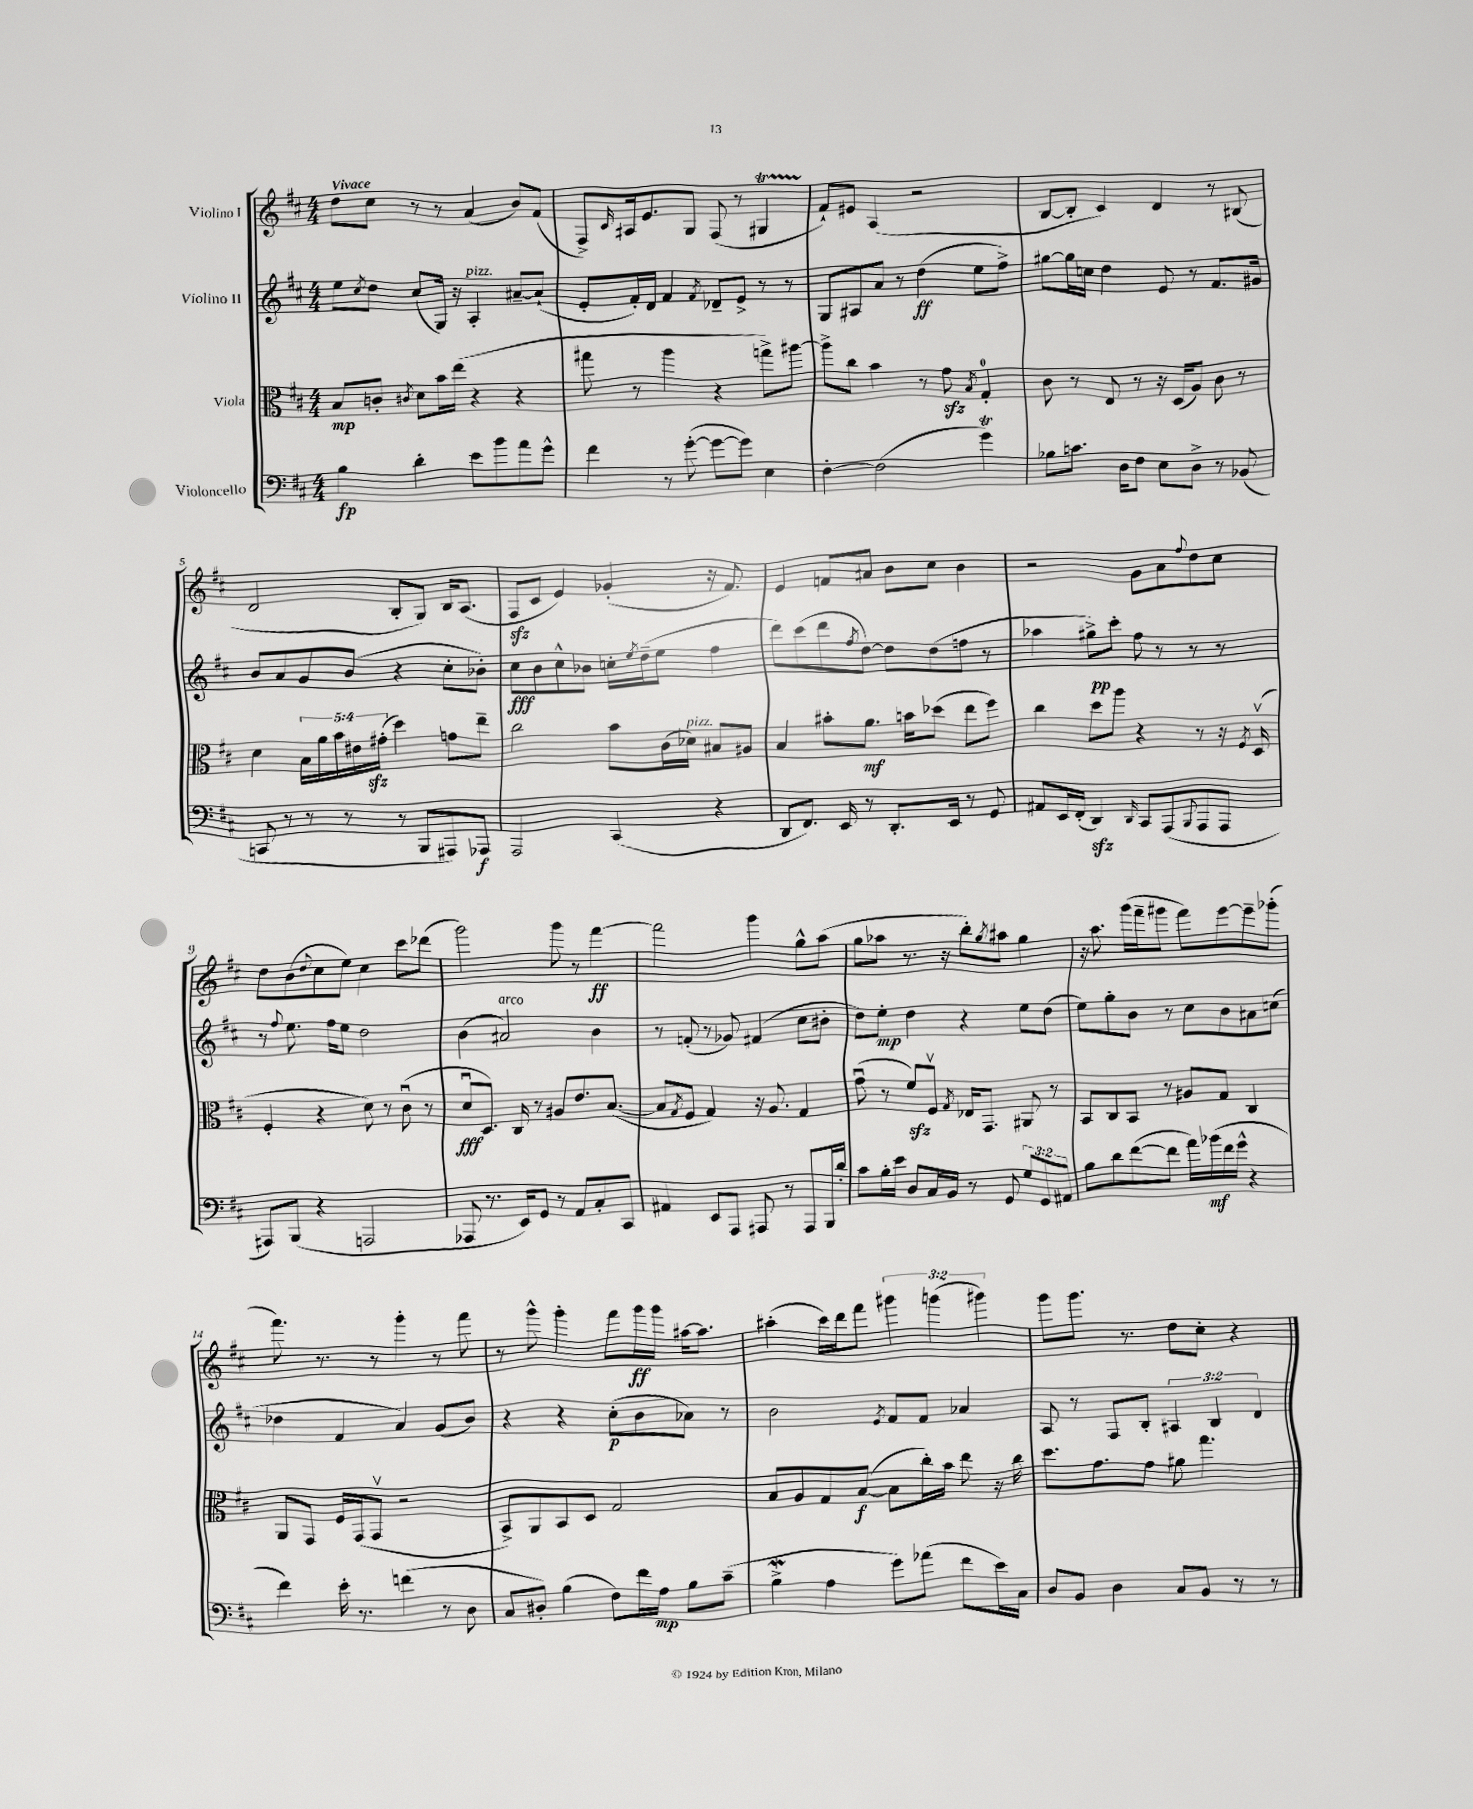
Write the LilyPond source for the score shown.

<<
\new StaffGroup <<
\new Staff = "s0" \with { instrumentName = "Violino I" } {
    \clef treble \key d \major \numericTimeSignature \time 4/4 \override Staff.TupletNumber.text = #tuplet-number::calc-fraction-text \tempo "Vivace"
    d''8 cis''8 r8 r8 a'4( b'8) fis'8( |
    fis8->) \grace { cis'16 } ais16 e'8. g8 fis8( r8 gis4\startTrillSpan |
    fis'8-!\stopTrillSpan) eis'8 a4( r2 |
    b8~ b8-. cis'4) d'4 r8 bis8( |
    d'2 b8-. g8) b16 a8.( |
    fis8\sfz cis'8 e'4) ges'4-.( r16 fis'8.) |
    e'4 f'8 ais'8 b'8 cis''8 b'4 |
    r2 g'8 a'8 \appoggiatura { fis''8 } d''8 cis''8 |
    d''8 b'8( \appoggiatura { d''8 } cis''8 e''8) cis''4 cis'''8 des'''8( |
    g'''2) g'''8 r8 fis'''4~\ff |
    fis'''2 g'''4 g''8-^ a''8( |
    g''8 aes''8 r8. r16 b''8-.) \acciaccatura { g''8 } ais''8 g''4 |
    r16 a''8. g'''16( fis'''16-- gis'''8 fis'''8) e'''8~ e'''8-- ges'''8-.( |
    fis'''8.) r8. r8 g'''4-. r8 fis'''8 |
    r8 g'''8-^ g'''4-. fis'''8 g'''16\ff g'''16 ais''16~ ais''8. |
    ais''4-.( cis'''16) d'''16 fis'''8 \tuplet 3/2 { gis'''4 g'''4( gis'''4) } |
    g'''8 g'''8. r8. d''8 cis''8-. r4 \bar "|." |
}
\new Staff = "s1" \with { instrumentName = "Violino II" } {
    \clef treble \key d \major \numericTimeSignature \time 4/4 \override Staff.TupletNumber.text = #tuplet-number::calc-fraction-text
    e''8 \acciaccatura { cis''8 } d''8 cis''8( g16) r16 a4-.^\markup { \italic "pizz." } ais'8~-- ais'8-!( |
    e'8-. fis'16-.) d'16 fis'4 \acciaccatura { fis'8 } des'8-- e'8-> r8 r8 |
    g8 ais8 a'8 r8 d''4\ff( e''8 fis''8->) |
    gis''8~ gis''16 c''16 d''4 e'8 r8 fis'8. gis'16 |
    b'8 a'8 g'8 b'8( r4 cis''8-. bes'8-.) |
    cis''8\fff b'8 cis''8-^ bes'8 c''16-. \acciaccatura { e''8 } d''16--( e''8 fis''4 |
    d'''8) cis'''8( d'''8 \acciaccatura { fis''8 } d''8~) d''8 d''8( f''8 r8 |
    aes''4 gis''8->\pp) cis'''8-. fis''8 r8 r8 r8 |
    r8 \appoggiatura { fis''8 } e''8. fis''16 e''8 d''2 |
    b'4( ais'2^\markup { \italic "arco" }) b'4 |
    r8 f'8-.( r8 ges'8) fis'4( cis''8 bis'8-. |
    d''8) e''8-.\mp d''4 r4 e''8 d''8( |
    e''8) g''8-. b'8 r8 cis''8 b'8 ais'8 c''8( |
    des''4 fis'4 a'4) g'8( b'8) |
    r4 r4 cis''8-.\p( b'8 aes'8) r8 |
    b'2 \acciaccatura { e'8 } fis'8 fis'8 aes'4 |
    a8 r8 fis8 b8-. \tuplet 3/2 { ais4 b4 d'4 } \bar "|." |
}
\new Staff = "s2" \with { instrumentName = "Viola" } {
    \clef alto \key d \major \numericTimeSignature \time 4/4 \override Staff.TupletNumber.text = #tuplet-number::calc-fraction-text
    b8\mp c'8-. \acciaccatura { cis'8 } d'8 b'16 e''16( r4 r4 |
    gis''8 r8 a''4 r4 g''8->) ais''8~ |
    ais''8-> cis''8 b'4 r8 g'8\sfz \acciaccatura { b8 } g4-0-. |
    cis'8 r8 e8 r8 r16 d16( a8) cis'8 r8 |
    d'4 \tuplet 5/4 { b16 a'16 b'16 eis'16 gis'16-.\sfz( } d''4) g'8 e''8-- |
    cis''2 b'8 cis'16( des'16^\markup { \italic "pizz." }) bis8 ais8 |
    b4 bis'8-. a'8.\mf b'16 des''8( e''8 fis''8) |
    cis''4 d''8 a''8 r4 r8 r16 \acciaccatura { fis8 } d16\upbow( |
    fis4-. r4 d'8) r8 cis'8\downbow( r8 |
    d'8\downbow\fff d8.) cis16 r8 ais8 e'8. b8.~( |
    b8 \acciaccatura { g8 } fis8 g4) r16 a8. g4 |
    g'8\downbow( r8 fis'8\sfz) fis8\upbow \acciaccatura { g8 } ees16 g,8. ais,8 r8 |
    b,8 cis8 b,8 r8 ais8 g8 cis4 |
    a,8 g,8 fis16 g,16( g,8\upbow r2 |
    b,8->) a,8 b,8 d8 g2 |
    b8 a8 g8 b8~\f( b8 cis''16-.) b'16 e''8 r16 cis''16 |
    d''8. g'8. g'8 ais'8 g''4. \bar "|." |
}
\new Staff = "s3" \with { instrumentName = "Violoncello" } {
    \clef bass \key d \major \numericTimeSignature \time 4/4 \override Staff.TupletNumber.text = #tuplet-number::calc-fraction-text
    b4\fp d'4-. e'8 b'8 a'8 g'8-^ |
    fis'4 r8 g'8~-.( g'8~ g'8) e4 |
    fis4~-. fis2( g'4\trill) |
    bes8 c'8. d16 fis8 e8 d8-> r8 bes,8( |
    c,8 r8 r8 r8 r8 b,,8 ais,,8) aes,,8\f |
    a,,2 cis,4( r4 |
    d,8 fis,8.) e,16 r8 d,8.-. e,16 r8 g,8 |
    ais,8 e,16 fis,16-.( d,4\sfz) \grace { d,16 } cis,8 a,,8( \appoggiatura { b,,8 } a,,8 a,,8 |
    ais,,8) b,,8( r4 a,,2 |
    aes,,8 r8. e,16) g,8 r8 a,8 cis8-. cis,8 |
    ais,4 e,8 a,,8 ais,,8 r8 ais,,8 b,,16 d'16-. |
    cis'8 b16-. e'16 d8 cis16 b,16 r8 g,8 \tuplet 3/2 { g8 g,8 ais,8 } |
    b8 d'8 fis'8~( fis'8 a'16) bes'16\mf( fis'16 g'16-^ r4 |
    fis'4) e'16-. r8. f'4( r8 d8 |
    cis8 dis8-.) b4( fis8) fis'16 a16\mp b8 cis'8--( |
    b4->\mordent a4 g'8) aes'8( fis'8 e'16) cis16 |
    d8 b,8 d4 cis8 b,8 r8 r8 \bar "|." |
}
>>
>>
